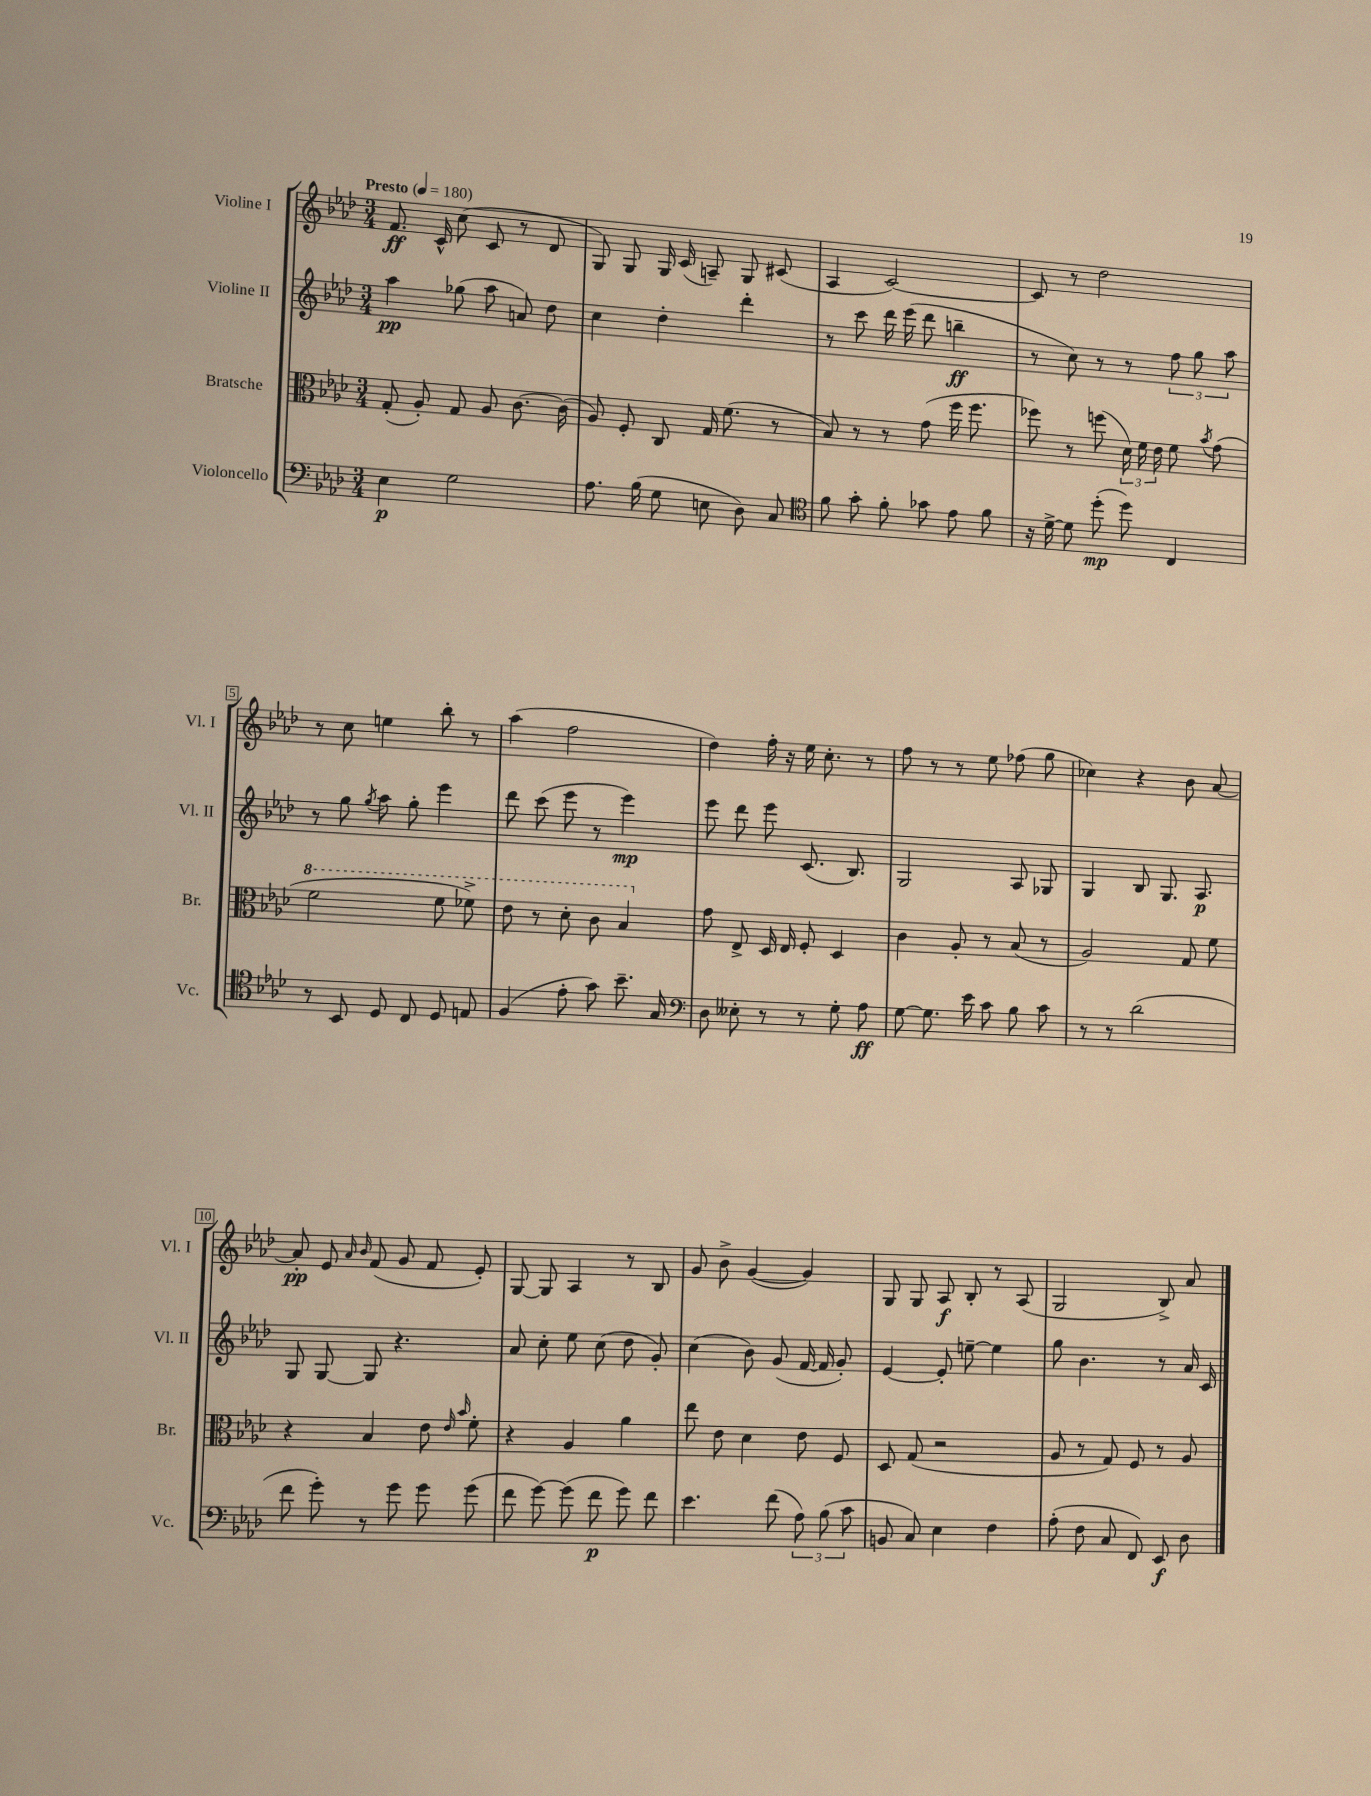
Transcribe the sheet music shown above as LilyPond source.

<<
\new StaffGroup <<
\new Staff = "s0" \with { instrumentName = "Violine I" shortInstrumentName = "Vl. I" } {
    \clef treble \key aes \major \numericTimeSignature \time 3/4 \tempo "Presto" 4 = 180
    \autoBeamOff f'8.\ff c'16-^ c''8( c'8 r8 des'8 |
    g8) g8 g16 c'16( a8--) g8 cis'8( |
    aes4 c'2~) |
    c'8 r8 des''2 |
    r8 c''8 e''4 bes''8-. r8 |
    aes''4( f''2 |
    des''4) f''16-. r16 ees''16 c''8.-. r8 |
    f''8 r8 r8 ees''8 fes''8( g''8 |
    ces''4) r4 bes'8 aes'8~ |
    aes'8-.\pp ees'8 \grace { aes'16 bes'16 } f'8( g'8 f'8 ees'8-.) |
    g8~ g8 aes4 r8 bes8 |
    g'8 bes'8-> g'4~( g'4) |
    g8 g8 aes8\f bes8-. r8 aes8( |
    g2 bes8->) aes'8 \bar "|." |
}
\new Staff = "s1" \with { instrumentName = "Violine II" shortInstrumentName = "Vl. II" } {
    \clef treble \key aes \major \numericTimeSignature \time 3/4
    \autoBeamOff aes''4\pp ges''8( aes''8 a'8) des''8 |
    c''4 des''4-. des'''4-. |
    r8 c'''8 des'''16 ees'''16( des'''8 b''4--\ff |
    r8 c''8) r8 r8 \tuplet 3/2 { f''8 g''8 aes''8 } |
    r8 g''8 \acciaccatura { g''8 } aes''8 g''8-. ees'''4 |
    des'''8 c'''8( ees'''8 r8 ees'''4\mp) |
    ees'''8 des'''8 ees'''8 c'8.( bes8.) |
    g2 aes8 ges8 |
    g4 bes8 g8. aes8.\p |
    g8 g8~ g8 r4. |
    aes'8 c''8-. ees''8 c''8( des''8 g'8-.) |
    c''4( bes'8) g'8( f'16~ f'16 g'8-.) |
    ees'4~ ees'8-. e''8~-- e''4 |
    g''8 bes'4. r8 aes'16 c'16 \bar "|." |
}
\new Staff = "s2" \with { instrumentName = "Bratsche" shortInstrumentName = "Br." } {
    \clef alto \key aes \major \numericTimeSignature \time 3/4
    \autoBeamOff g8-.( aes8-.) g8 aes8 c'8.~ c'16( |
    aes8) f8-. c8 g16 f'8.( r8 |
    bes8) r8 r8 g'8( f''16 f''8. |
    fes''8) r8 f''8( \tuplet 3/2 { des'16) f'16 ees'16 } f'8 \acciaccatura { bes'8 } g'8( |
    \ottava #1 f''2 f''8 fes''8->) |
    ees''8 r8 des''8-. c''8 bes'4 \ottava #0 |
    g'8 ees8-> des16 ees16 f8-. des4 |
    c'4 aes8-. r8 bes8( r8 |
    aes2) g8 f'8 |
    r4 bes4 ees'8 \grace { ees'16 bes'16 } f'8-. |
    r4 aes4 aes'4 |
    ees''8 ees'8 des'4 ees'8 f8 |
    des8 g8( r2 |
    aes8 r8 g8) f8 r8 aes8 \bar "|." |
}
\new Staff = "s3" \with { instrumentName = "Violoncello" shortInstrumentName = "Vc." } {
    \clef bass \key aes \major \numericTimeSignature \time 3/4
    \autoBeamOff ees4\p g2 |
    aes8. bes16( g8 e8 des8) c8 |
    \clef tenor f'8 g'8-. f'8-. ges'8 ees'8 f'8 |
    r16 des'16~-> des'8 des''8-.\mp( des''8) c4 |
    r8 bes,8 des8 c8 des8 e8 |
    f4( ees'8-. g'8) bes'8.-- g16 |
    \clef bass des8 eeses8-. r8 r8 g8-. aes8\ff |
    g8~ g8. ees'16 c'8 bes8 c'8 |
    r8 r8 des'2( |
    f'8 g'8-.) r8 g'8 g'8 g'8( |
    f'8 g'8~) g'8( f'8\p g'8) f'8 |
    ees'4. f'8( \tuplet 3/2 { aes8) bes8( c'8 } |
    b,8 c8) ees4 f4 |
    aes8-.( f8 c8 f,8) ees,8\f des8 \bar "|." |
}
>>
>>
\layout { \context { \Score \override BarNumber.stencil = #(make-stencil-boxer 0.1 0.3 ly:text-interface::print) } }
